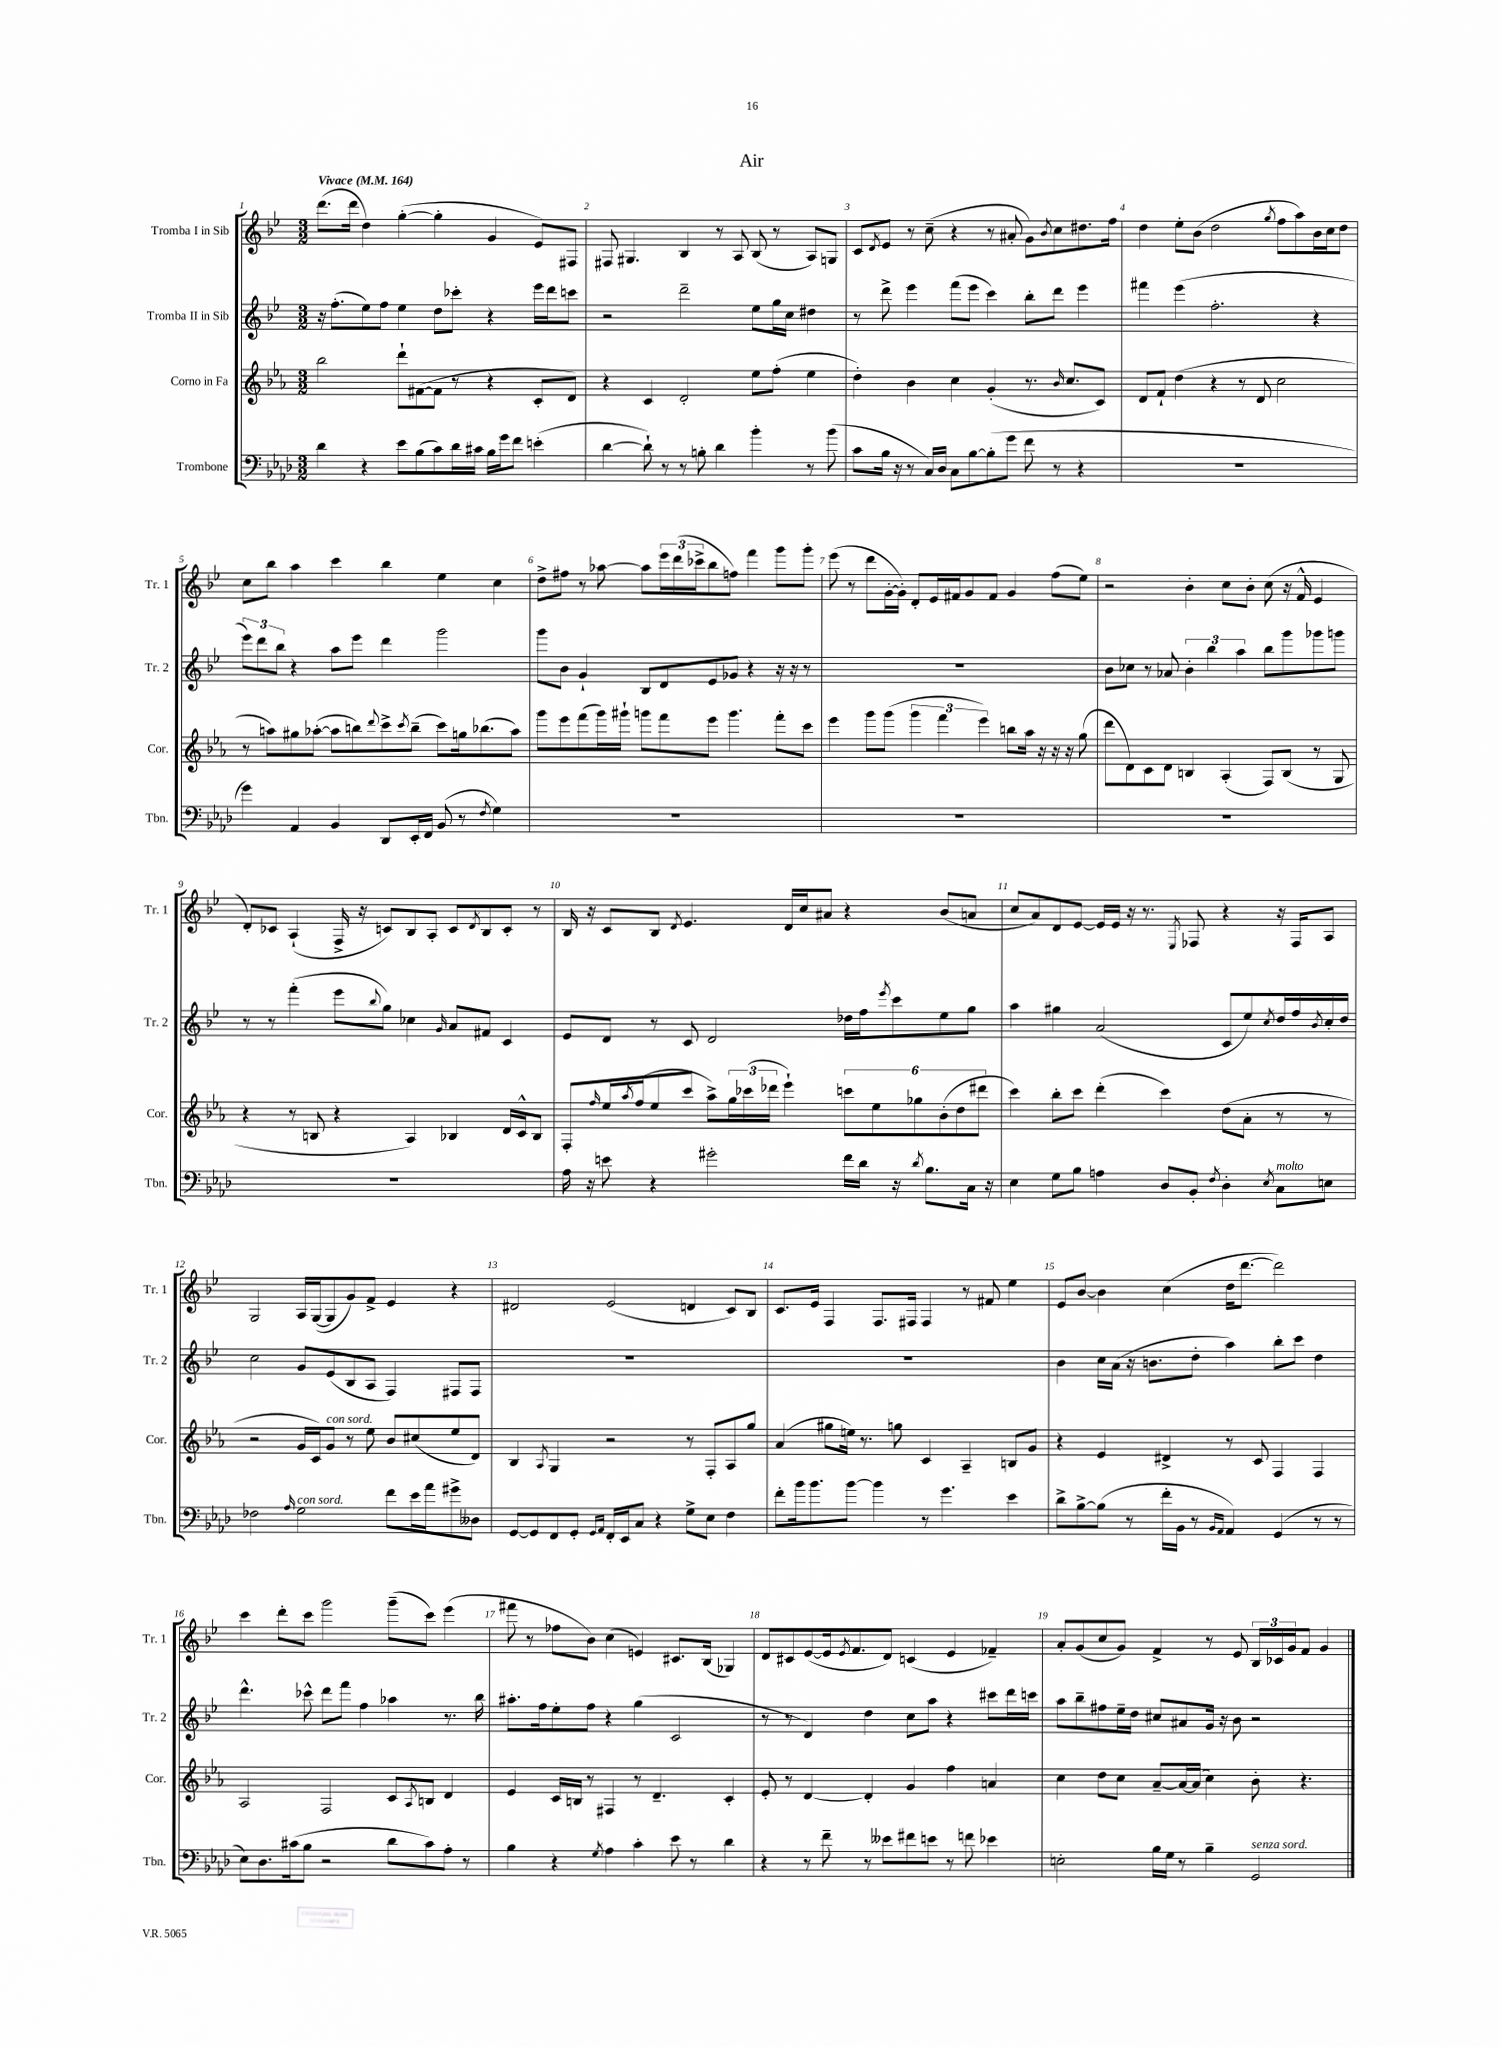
\header { title = "Air" }
<<
\new StaffGroup <<
\new Staff = "s0" \with { instrumentName = "Tromba I in Sib" shortInstrumentName = "Tr. 1" } {
    \clef treble \key bes \major \numericTimeSignature \time 3/2 \tempo "Vivace" 4 = 164
    d'''8.( d'''16 d''4) g''4~-.( g''4-. g'4 ees'8) fis8 |
    fis8 gis4. bes4 r8 a8 bes8( r8 a8) g8 |
    c'8 \acciaccatura { d'8 } ees'8 r8 c''8--( r4 r8 ais'8-. g'8) \acciaccatura { bes'8 } c''8 dis''8. f''16 |
    d''4 ees''8-. bes'8( d''2 \acciaccatura { g''8 } f''8 a''8) bes'16 c''16 d''8 |
    c''8 bes''8 a''4 c'''4 bes''4 ees''4 c''4 |
    d''8-> fis''8 r8 aes''8~ aes''8 \tuplet 3/2 { ees'''16 d'''16( ces'''16-> } bes''8 f''8) f'''4 g'''8 g'''8-. |
    ees'''8( r8 d'''8 g'16~-. g'16-.) d'8-. ees'16 fis'16 g'8 fis'8 g'4 f''8( ees''8) |
    r2 bes'4-. c''8 bes'8-. c''8( r16 f'16-^ ees'4 |
    d'8-.) ces'8 a4-!( f16-> r16 c'8) bes8 a8-. c'8 \acciaccatura { d'8 } bes8 c'8-. r8 |
    bes16 r16 c'8 bes8 \acciaccatura { d'8 } ees'4. d'16 c''16 ais'8 r4 bes'8( a'8 |
    c''8 a'8) d'8 ees'8~ ees'16 ees'16 r16 r8. \acciaccatura { ees8 } fes8 r4 r16 fes16 a8 |
    g2 a16 g16~( g8 g'8) f'8-> ees'4 r4 |
    dis'2 ees'2( d'4 c'8) bes8 |
    c'8. ees'16 f4 f8. fis16 fis4 r8 fis'8 ees''4 |
    ees'8 bes'8~ bes'4 c''4( d''16 d'''8.~ d'''2) |
    c'''4 d'''8-. c'''8 g'''2 g'''8--( c'''8) ees'''4( |
    fis'''8 r8 fes''8 bes'8) c''4( e'4) cis'8. bes16( ges4) |
    d'8 cis'8 ees'8~( ees'16 \acciaccatura { ees'8 } f'8. d'8) c'4( ees'4 fes'4--) |
    a'8-. g'8( c''8 g'8) f'4-> r8 ees'8 \tuplet 3/2 { bes16 ces'16 g'16 } f'8 g'4 \bar "|." |
}
\new Staff = "s1" \with { instrumentName = "Tromba II in Sib" shortInstrumentName = "Tr. 2" } {
    \clef treble \key bes \major \numericTimeSignature \time 3/2
    r16 f''8.-.( ees''8) f''8 ees''4 d''8 ces'''8-. r4 ees'''16 d'''16 c'''8 |
    r2 d'''2-- ees''8 g''16 c''16 dis''4 |
    r8 d'''8-> ees'''4 f'''8( ees'''8 c'''4) bes''8-. d'''8 ees'''4 |
    fis'''4 ees'''4( f''2.-. r4 |
    \tuplet 3/2 { ees'''8) d'''8 bes''8 } r4 a''8 ees'''8 d'''4 g'''2 |
    g'''8 bes'8 g'4-! bes8 d'8 ees'8 ges'8 r4 r16 r16 r8 |
    R1. |
    bes'8 ces''8 r8 aes'8 \tuplet 3/2 { bes'4-. bes''4 a''4 } bes''8 g'''8 ges'''8 g'''8 |
    r8 r8 f'''4-.( ees'''8 \appoggiatura { bes''8 } g''8) ces''4 \grace { g'16 } a'8 fis'8 c'4 |
    ees'8 d'8 r8 c'8 d'2 des''16 f''16 \acciaccatura { ees'''8 } c'''8 ees''8 g''8 |
    a''4 gis''4 a'2( c'8 ees''8) \acciaccatura { c''8 } d''16 f''16 \acciaccatura { bes'8 } c''16-. d''16 |
    c''2 g'8 ees'8( bes8 a8 f4) fis8 fis8 |
    R1. |
    R1. |
    bes'4 c''16 a'16( r16 b'8. d''8-. a''4) bes''8-. c'''8 d''4 |
    d'''4.-^ ces'''8-^ d'''8 f'''8 f''4 aes''4 r8. bes''16 |
    ais''8.-. f''16 ees''8-. f''8 r4 g''4( c'2 |
    r8 r8 d'4) d''4 c''8 a''8 r4 cis'''8 d'''16 c'''16 |
    a''8 bes''8-- fis''8 ees''16-- d''16 cis''8 ais'8 g'16 r16 bes'8 r2 \bar "|." |
}
\new Staff = "s2" \with { instrumentName = "Corno in Fa" shortInstrumentName = "Cor." } {
    \clef treble \key ees \major \numericTimeSignature \time 3/2
    bes''2 d'''8-! fis'8~( fis'8 r8 r4 c'8-. d'8) |
    r4 c'4 d'2-. ees''8 f''8-.( ees''4 |
    d''4-.) bes'4 c''4 g'4-.( r8. \grace { bes'16 } c''8. c'8) |
    d'8 f'8-! d''4( r4 r8 d'8 c''2 |
    r8 a''8) gis''8 aes''8~-.( aes''8 b''8) \appoggiatura { d'''8 } c'''8-> \acciaccatura { c'''8 } b''8--( c'''8) g''16 bes''8.( aes''8) |
    g'''8 ees'''8 f'''8( g'''16) gis'''16-! g'''8 f'''8 ees'''8 g'''4. f'''8-. c'''8 |
    ees'''4 g'''8 g'''8( \tuplet 3/2 { g'''4 f'''4 ees'''4) } b''8 aes''16 r16 r16 r16 g''8( |
    d'''8 d'8) c'8 d'8 b4 aes4-.( f8) b8( r8 g8 |
    r4 r8 b8 r4 aes4) bes4 d'16 c'16-^ bes8 |
    f8-. \grace { f''16 } ees''16 \acciaccatura { aes''8 } f''16( ees''8 c'''8 aes''8->) \tuplet 3/2 { g''16 ces'''16( des'''16 } ees'''4-!) \tuplet 6/4 { c'''8 ees''8 ges''8 bes'8-.( d''8 dis'''8 } |
    c'''4) bes''8-. c'''8 d'''4-.( c'''4) d''8( aes'8-. r8 r8 |
    r2 g'16 c'16) g'8^\markup { \italic "con sord." } r8 ees''8 bes'8 cis''8( ees''8 d'8) |
    bes4 \acciaccatura { aes8 } g4 r2 r8 f8-. aes8 g''8 |
    aes'4( gis''8 e''16) r8. g''8 c'4 aes4-- b8 g'8 |
    r4 ees'4 dis'4-> r8 c'8 f4 f4 |
    aes2 f2 c'8 \acciaccatura { aes8 } b8 d'4 |
    ees'4 c'16 b16 r8 fis4 r8 d'4.-- c'4-. |
    ees'8-. r8 d'4~ d'4-. g'4 f''4 a'4 |
    c''4 d''8 c''8 aes'8~-- aes'16~ aes'16( c''4) bes'8-. r4. \bar "|." |
}
\new Staff = "s3" \with { instrumentName = "Trombone" shortInstrumentName = "Tbn." } {
    \clef bass \key aes \major \numericTimeSignature \time 3/2
    des'4 r4 ees'8 bes8( c'8) des'16 cis'16 bes16 g'16 f'8 e'4-.( |
    des'4~ des'8-!) r8 r8 b8-. des'4 bes'4-. r8 bes'8( |
    c'8 bes16 r16 r8 c16) des16 c8 bes8~ bes8-.( g'8 f'8 r8 r4 |
    R1. |
    g'4) aes,4 bes,4 des,8 ees,16-. f,16 bes,8( r8 \acciaccatura { f8 } g4) |
    R1. |
    R1. |
    R1. |
    R1. |
    aes16 r16 e'8 r4 gis'2-. f'16 des'16 r16 \acciaccatura { des'8 } bes8. c16 r16 |
    ees4 g8 bes8 a4 des8 bes,8-. \acciaccatura { f8 } des4-. \acciaccatura { ees8 } c8^\markup { \italic "molto" } e8 |
    fes2 \grace { aes16 } g2^\markup { \italic "con sord." } f'8 ees'16 aes'16 gis'8-> deses8 |
    g,8~ g,8 f,8 g,8-. \grace { g,16 aes,16 } f,16-. ees,16 c8 r4 g8-> ees8 f4 |
    f'8-. bes'16 bes'8. bes'8~ bes'4 r8 g'4. ees'4 |
    des'8-> bes8~-> bes8( r8 f'16-. bes,16 r8 \grace { bes,16 aes,16 } aes,4) g,4( r8 r8 |
    ees8) des8. cis'16( bes8 r2 des'8 cis'8) aes8-. r8 |
    bes4 r4 \acciaccatura { g8 } aes4 c'4-. ees'8 r8 des'4 |
    r4 r8 f'8-- r8 eeses'8 fis'8 e'8 r8 f'8 ees'4 |
    e2-. bes16 g16 r8 bes4-- g,2^\markup { \italic "senza sord." } \bar "|." |
}
>>
>>
\layout { \context { \Score \override BarNumber.break-visibility = ##(#f #t #t) barNumberVisibility = #all-bar-numbers-visible } }
